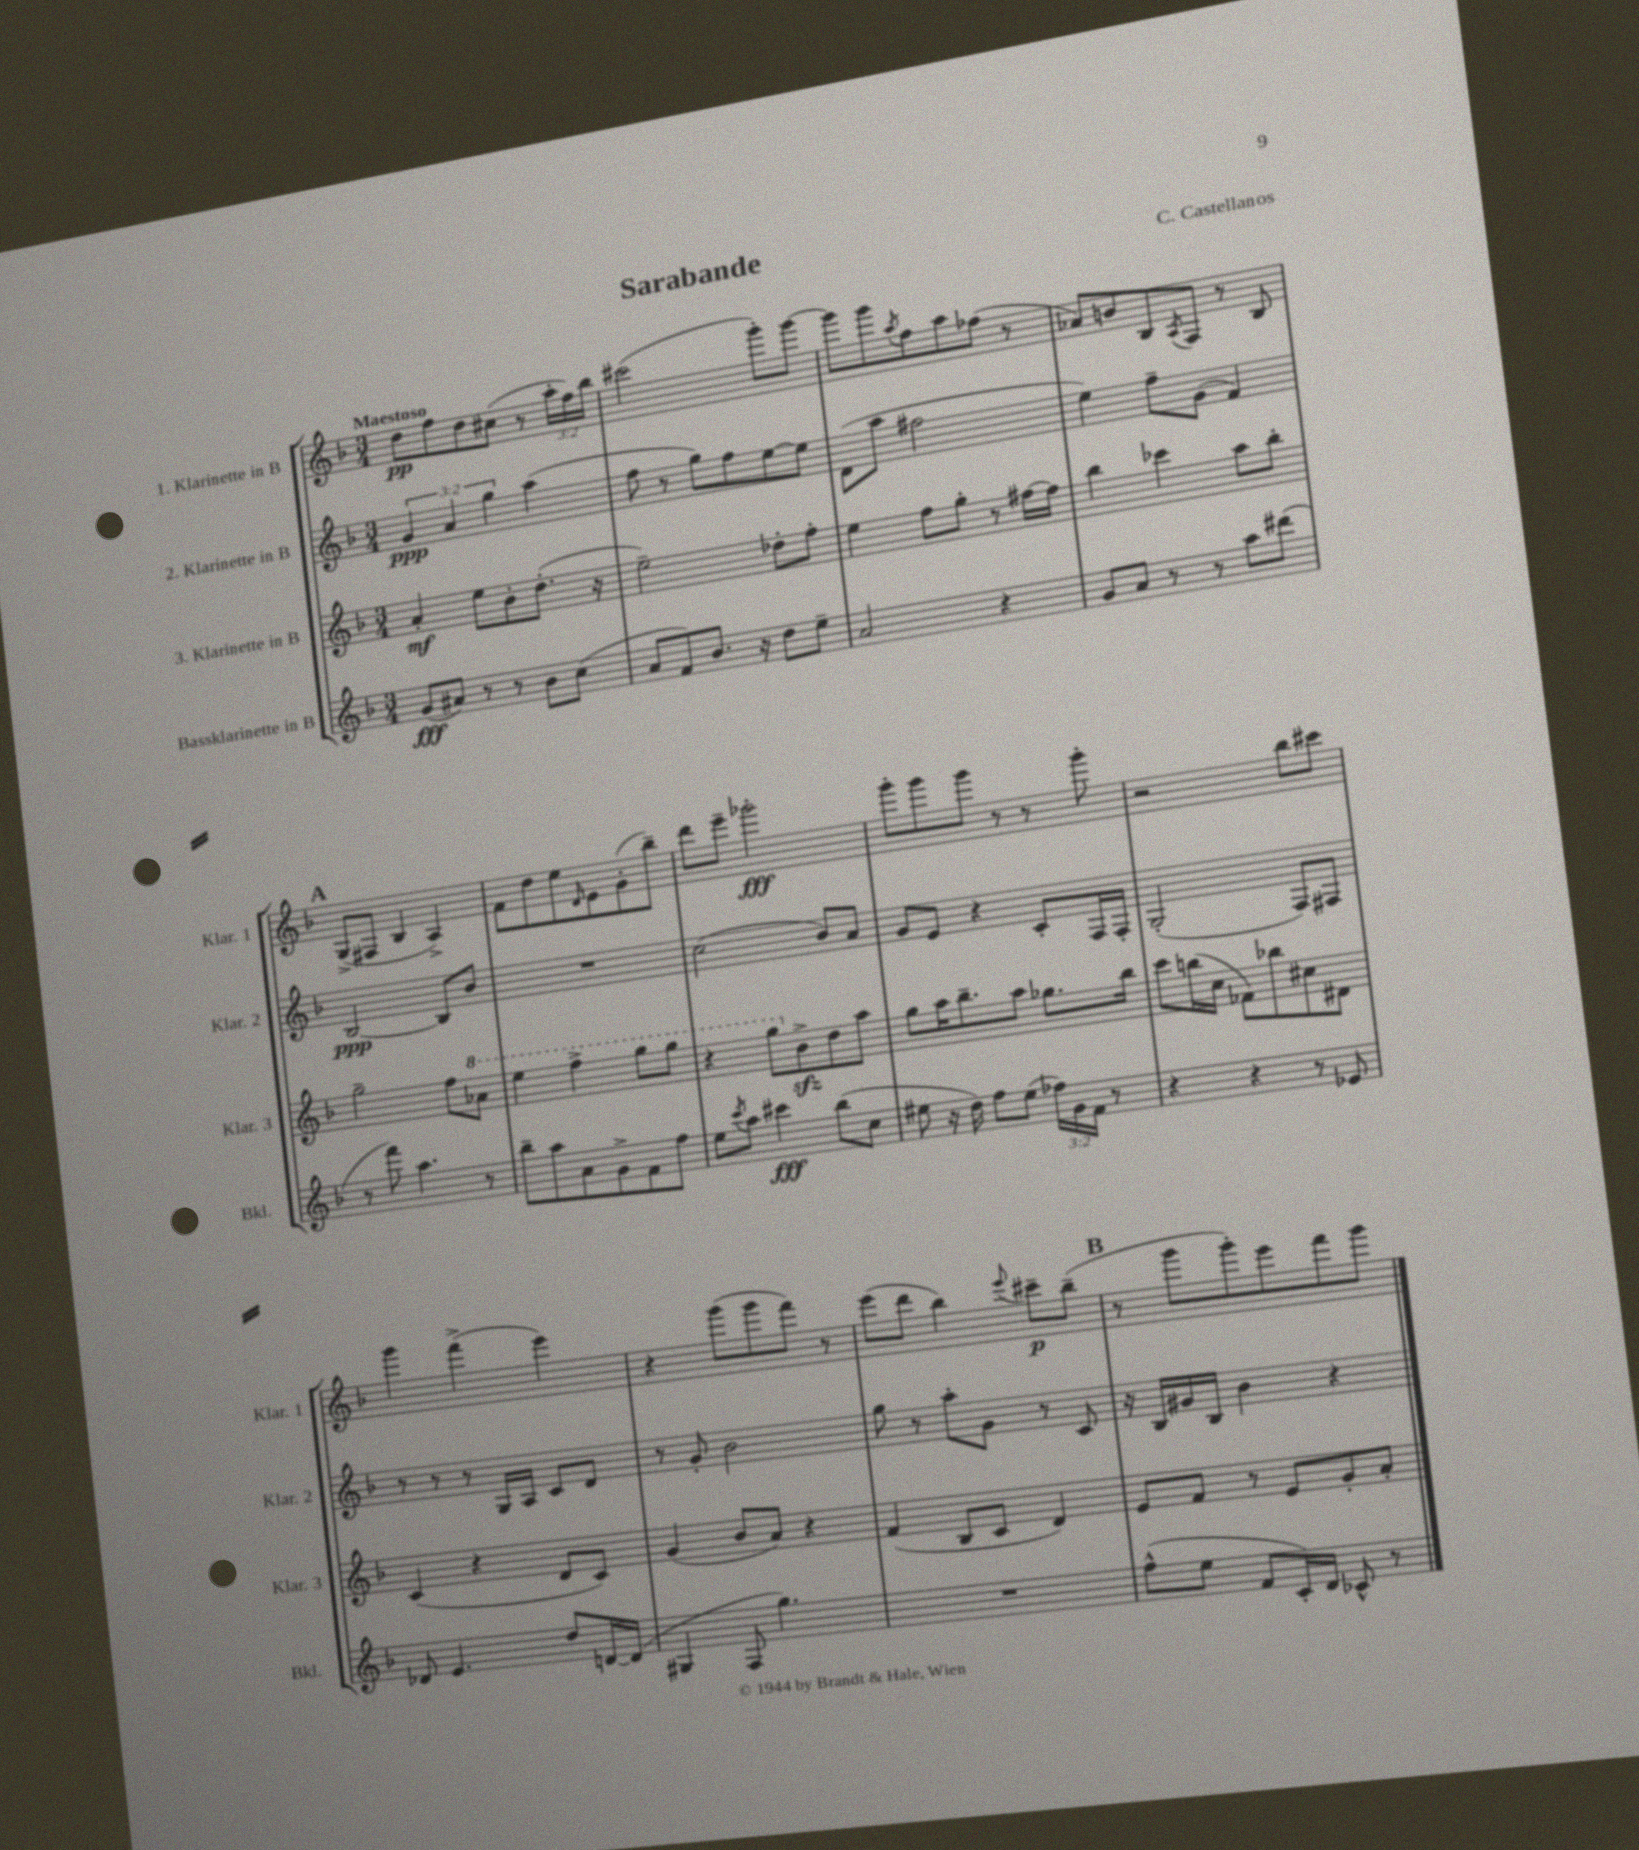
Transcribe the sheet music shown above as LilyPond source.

\header { title = "Sarabande" composer = "C. Castellanos" }
<<
\new StaffGroup <<
\new Staff = "s0" \with { instrumentName = "1. Klarinette in B" shortInstrumentName = "Klar. 1" } {
    \clef treble \key f \major \numericTimeSignature \time 3/4 \override Staff.TupletNumber.text = #tuplet-number::calc-fraction-text \tempo "Maestoso"
    d''8\pp f''8 d''8 cis''8( r8 \tuplet 3/2 { a''16-. f''16) bes''16 } |
    cis'''2( g'''8-.) g'''8~ |
    g'''8 g'''8 \acciaccatura { a''8 } f''8 a''8 fes''8( r8 |
    aes'8) b'8 bes8 \acciaccatura { a8 } f8 r8 bes8 |
    \mark \markup { \bold "A" } g8->( fis8 bes4 a4->) |
    f'8 d''8 e''8 \grace { d'16 } e'8 g'8-.( bes''8--) |
    d'''8 e'''8-- ges'''2-.\fff |
    g'''8-. g'''8 g'''8 r8 r8 g'''8-. |
    r2 bes''8 cis'''8 |
    g'''4 f'''4->( e'''4) |
    r4 g'''8( g'''8 f'''8) r8 |
    e'''8( d'''8 bes''4) \appoggiatura { e'''8 } cis'''8--\p bes''8--( |
    \mark \markup { \bold "B" } r8 g'''8 g'''8-.) e'''8 f'''8 g'''8 \bar "|." |
}
\new Staff = "s1" \with { instrumentName = "2. Klarinette in B" shortInstrumentName = "Klar. 2" } {
    \clef treble \key f \major \numericTimeSignature \time 3/4 \override Staff.TupletNumber.text = #tuplet-number::calc-fraction-text
    \tuplet 3/2 { g'4\ppp a'4 g''4 } a''4( |
    f''8 r8 g''8) f''8 e''8~ e''8 |
    d'8( a''8 fis''2 |
    e''4) f''8-- g'8( f'4) |
    \mark \markup { \bold "A" } bes2~\ppp bes8 bes'8 |
    R2. |
    c''2( bes'8) a'8 |
    g'8 e'8 r4 c'8-. f16 f16-. |
    g2-.( f8) fis8 |
    r8 r8 r8 g16 a16 c'8 d'8 |
    r8 g'8-. bes'2 |
    g''8 r8 a''8-. g'8 r8 c'8 |
    \mark \markup { \bold "B" } r16 bes16 gis'16 bes16 bes'4 r4 \bar "|." |
}
\new Staff = "s2" \with { instrumentName = "3. Klarinette in B" shortInstrumentName = "Klar. 3" } {
    \clef treble \key f \major \numericTimeSignature \time 3/4
    a'4-.\mf e''8 bes'8-. d''8.-.( r16 |
    e''2--) des''8-. f''8-. |
    e''4 f''8 g''8-. r8 fis''16~ fis''16 |
    bes''4 ces'''4 a''8 bes''8-. |
    \mark \markup { \bold "A" } g''2-- f''8 \ottava #1 aes''8 |
    e'''4 f'''4-> g'''8 g'''8 |
    r4 g'''8 \ottava #0 bes'8->\sfz d''8 a''8 |
    g''8 a''16 bes''8.-- a''8 ges''8. bes''16 |
    c'''8 b''16( c''16 fes'8) bes''8 cis''8 dis'8 |
    c'4( r4 d'8 c'8) |
    g'4( bes'8 a'8) r4 |
    f'4( bes8 c'8 d'4) |
    \mark \markup { \bold "B" } e'8 f'8 r8 e'8 g'8-. a'8-. \bar "|." |
}
\new Staff = "s3" \with { instrumentName = "Bassklarinette in B" shortInstrumentName = "Bkl." } {
    \clef treble \key f \major \numericTimeSignature \time 3/4 \override Staff.TupletNumber.text = #tuplet-number::calc-fraction-text
    g'8\fff( ais'8) r8 r8 bes'8 c''8( |
    a'8 f'8) bes'8. r16 d''8 e''8-- |
    a'2 r4 |
    g'8 a'8 r8 r8 a''8 dis'''8( |
    \mark \markup { \bold "A" } r8 f'''8) a''4. r8 |
    bes''8-- a''8 a'8 g'8-> f'8 f''8 |
    e''8 \acciaccatura { c'''8 } a''8 cis'''4\fff bes''8( c''8 |
    eis''8 r16 d''16) f''8 eis''8( \tuplet 3/2 { fes''16) g'16 f'16 } r8 |
    r4 r4 r8 ees'8 |
    des'8 e'4. d''8 d'16~ d'16( |
    gis4 f8 g''4.) |
    R2. |
    \mark \markup { \bold "B" } f''8-^( e''8 f'8 c'16-.) d'16 ces'8-^ r8 \bar "|." |
}
>>
>>
\layout { \context { \Score \remove "Bar_number_engraver" } }
